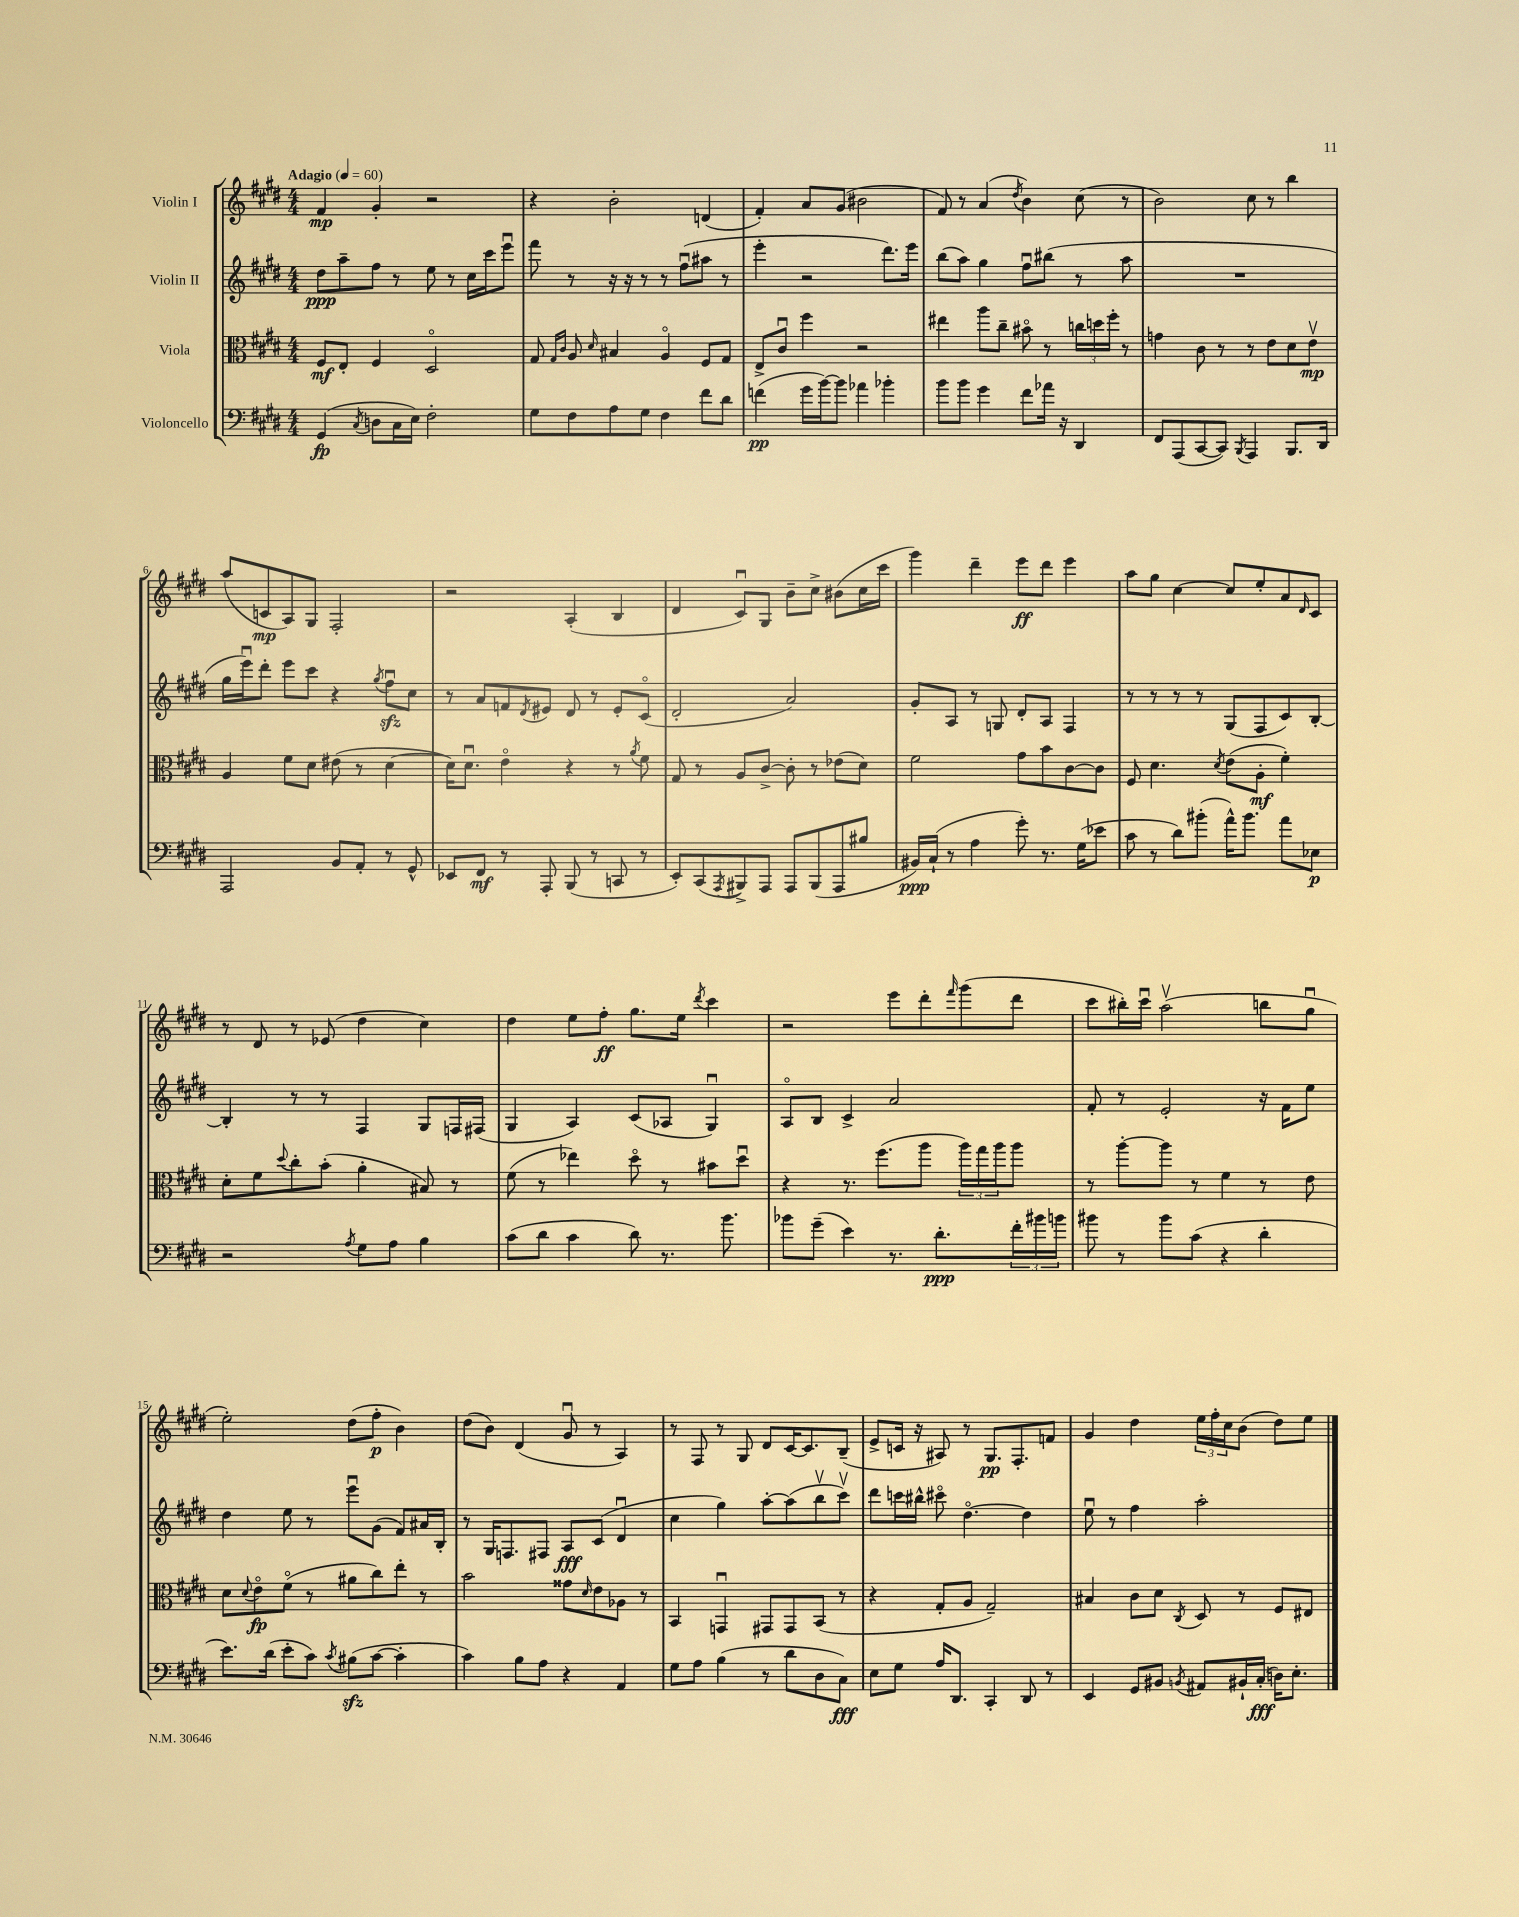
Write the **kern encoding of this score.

**kern	**dynam	**kern	**dynam	**kern	**dynam	**kern	**dynam
*part4	*part4	*part3	*part3	*part2	*part2	*part1	*part1
*staff4	*staff4	*staff3	*staff3	*staff2	*staff2	*staff1	*staff1
*I"Violoncello	*	*I"Viola	*	*I"Violin II	*	*I"Violin I	*
*clefF4	*	*clefC3	*	*clefG2	*	*clefG2	*
*k[f#c#g#d#]	*	*k[f#c#g#d#]	*	*k[f#c#g#d#]	*	*k[f#c#g#d#]	*
*M4/4	*	*M4/4	*	*M4/4	*	*M4/4	*
*MM60	*	*MM60	*	*MM60	*	*MM60	*
=1	=1	=1	=1	=1	=1	=1	=1
!	!	!	!	!	!	!LO:TX:a:B:t=Adagio	!
(4GG#/	fp	8F#/L	mf	8dd#\L	ppp	4f#/	mp
.	.	8E'/J	.	8aa~\	.	.	.
8qC#/	.	.	.	.	.	.	.
8Dn\L	.	4F#/	.	8ff#\J	.	4g#'/	.
16C#\L	.	.	.	8r	.	.	.
16E\JJ)	.	.	.	.	.	.	.
2F#'\	.	2D#/	.	8ee\	.	2r	.
.	.	.	.	8r	.	.	.
.	.	.	.	16cc#\LL	.	.	.
.	.	.	.	16ccc#\J	.	.	.
.	.	.	.	8eeeu\J	.	.	.
=2	=2	=2	=2	=2	=2	=2	=2
8G#\L	.	8G#/	.	8fff#\	.	4r	.
.	.	16qqG#/LL	.	.	.	.	.
.	.	16qqc#/JJ	.	.	.	.	.
8F#\	.	8A/	.	8r	.	.	.
.	.	16qqd#/	.	.	.	.	.
8A\	.	4B#X/	.	16r	.	2b'\	.
.	.	.	.	16r	.	.	.
8G#\J	.	.	.	8r	.	.	.
4F#\	.	4A/	.	8r	.	.	.
.	.	.	.	(8ff#u\L	.	.	.
8f#\L	.	8F#/L	.	8aa#X\J	.	(4dn/	.
8d#\J	.	8G#/J	.	8r	.	.	.
=3	=3	=3	=3	=3	=3	=3	=3
(4fn\	pp	8E^/L	.	4eee'\	.	4f#'/)	.
.	.	8c#u/J	.	.	.	.	.
16g#\LL	.	4ff#\	.	2r	.	8a/L	.
[16b\J)	.	.	.	.	.	.	.
8b\J]	.	.	.	.	.	(8g#/J	.
4a-X\	.	2r	.	.	.	2b#X\	.
4b-X'\	.	.	.	8.ddd#\L)	.	.	.
.	.	.	.	16eee\Jk	.	.	.
=4	=4	=4	=4	=4	=4	=4	=4
8b\L	.	4ee#X\	.	(8bb\L	.	8f#/)	.
8b\J	.	.	.	8aa\J)	.	8r	.
4g#\	.	8aa\L	.	4gg#\	.	(4a/	.
.	.	8cc#~\J	.	.	.	.	.
.	.	.	.	.	.	8qdd#/	.
8f#\L	.	8b#X\	.	8ff#u\L	.	4b\)	.
16a-X\Jk	.	8r	.	(8bb#X\J	.	.	.
16r	.	.	.	.	.	.	.
4DD#/	.	24ccn\LL	.	8r	.	(8cc#\	.
.	.	24ddn\	.	.	.	.	.
.	.	24ff#'\JJ	.	.	.	.	.
.	.	8r	.	8aa\	.	8r	.
=5	=5	=5	=5	=5	=5	=5	=5
8FF#/L	.	4gn\	.	1r	.	2b\)	.
(8AAA/	.	.	.	.	.	.	.
[8CC#/	.	8c#\	.	.	.	.	.
8CC#/J])	.	8r	.	.	.	.	.
8qBBB/	.	.	.	.	.	.	.
4AAA/	.	8r	.	.	.	8cc#\	.
.	.	8e\L	.	.	.	8r	.
8.BBB/L	.	8d#\	.	.	.	4bb\	.
.	.	8ev\J	mp	.	.	.	.
16DD#/Jk	.	.	.	.	.	.	.
!!LO:LB:g=z
=6	=6	=6	=6	=6	=6	=6	=6
2AAA/	.	4A/	.	16gg#\LL	.	(8aa/L	.
.	.	.	.	16eeeu\J)	.	.	.
.	.	.	.	8ddd#'\J	.	8cn/	mp
.	.	8f#\L	.	8eee\L	.	8A/)	.
.	.	8d#\J	.	8ccc#\J	.	8G#/J	.
8BB/L	.	(8e#X\	.	4r	.	2F#'/	.
8AA'/J	.	8r	.	.	.	.	.
.	.	.	.	8qgg#/	.	.	.
8r	.	[4d#\	.	8ff#zzu\L	.	.	.
8GG#^^/	.	.	.	8cc#\J	.	.	.
=7	=7	=7	=7	=7	=7	=7	=7
8EE-X/L	.	16d#\KL])	.	8r	.	2r	.
.	.	8.d#u\J	.	.	.	.	.
8FF#/J	mf	.	.	8a/L	.	.	.
8r	.	4e\	.	8fn/	.	.	.
.	.	.	.	8qd#/	.	.	.
8AAA'/	.	.	.	8e#X/J	.	.	.
(8BBB/	.	4r	.	8d#/	.	(4A'/	.
8r	.	.	.	8r	.	.	.
8CCn/	.	8r	.	8e#'/L	.	4B/	.
.	.	8qa/	.	.	.	.	.
8r	.	8f#\	.	(8c#/J	.	.	.
=8	=8	=8	=8	=8	=8	=8	=8
8EE'/L)	.	8G#/	.	2d#'/	.	4d#/	.
(8CC#/	.	8r	.	.	.	.	.
8qAAA/	.	.	.	.	.	.	.
8BBB#X^/)	.	8A/L	.	.	.	8c#u/L)	.
8AAA/J	.	[8c#^/J	.	.	.	8G#/J	.
8AAA/L	.	8c#'\]	.	2a/)	.	8b~\L	.
(8BBB#/	.	8r	.	.	.	8cc#^\J	.
8AAA/	.	(8e-X\L	.	.	.	(8b#X\L	.
8B#X/J	.	8d#\J)	.	.	.	16cc#\L	.
.	.	.	.	.	.	16ccc#\JJ	.
=9	=9	=9	=9	=9	=9	=9	=9
16BB#X/LL)	ppp	2f#\	.	8g#'/L	.	4ggg#\)	.
(16C#`/JJ	.	.	.	.	.	.	.
8r	.	.	.	8A/J	.	.	.
4A\	.	.	.	8r	.	4ddd#~\	.
.	.	.	.	8Gn/	.	.	.
8g#'\)	.	8g#\L	.	8d#'/L	.	8eee\L	ff
8.r	.	8b\	.	8A/J	.	8ddd#\J	.
.	.	[8c#\	.	4F#/	.	4eee\	.
(16G#\KL	.	.	.	.	.	.	.
8e-X\J	.	8c#\J]	.	.	.	.	.
=10	=10	=10	=10	=10	=10	=10	=10
8c#\	.	8F#/	.	8r	.	8aa\L	.
8r	.	4.d#\	.	8r	.	8gg#\J	.
8d#\L)	.	.	.	8r	.	[4cc#\	.
(8b#X'\J	.	.	.	8r	.	.	.
.	.	8qd#/	.	.	.	.	.
16a^^\KL)	.	(8e\L	.	(8G#/L	.	8cc#/L]	.
8.b#\J	.	.	.	.	.	.	.
.	.	8A'\J	mf	8F#/	.	8ee'/	.
8a\L	.	4f#'\)	.	8c#/)	.	8a/	.
.	.	.	.	.	.	16qqd#/	.
8E-X\J	p	.	.	[8B'/J	.	8c#/J	.
!!LO:LB:g=z
=11	=11	=11	=11	=11	=11	=11	=11
2r	.	8d#'\L	.	4B'/]	.	8r	.
.	.	8f#\	.	.	.	8d#/	.
.	.	8qqdd#/	.	.	.	.	.
.	.	8cc#'\	.	8r	.	8r	.
.	.	(8b'\J	.	8r	.	(8e-X/	.
8qA/	.	.	.	.	.	.	.
8G#\L	.	4a'\	.	4F#/	.	4dd#\	.
8A\J	.	.	.	.	.	.	.
4B\	.	8B#X/)	.	8G#/L	.	4cc#\)	.
.	.	8r	.	16Fn/L	.	.	.
.	.	.	.	(16F#X/JJ	.	.	.
=12	=12	=12	=12	=12	=12	=12	=12
(8c#\L	.	(8f#\	.	4G#/	.	4dd#\	.
8d#\J	.	8r	.	.	.	.	.
4c#\	.	4ee-X\)	.	4A/)	.	8ee\L	.
.	.	.	.	.	.	8ff#'\J	ff
8d#\)	.	8dd#\	.	(8c#/L	.	8.gg#\L	.
8.r	.	8r	.	8A-X/J	.	.	.
.	.	.	.	.	.	16ee\Jk	.
.	.	.	.	.	.	8qddd#/	.
.	.	8b#X\L	.	4G#u/)	.	4ccc#\	.
8.b\	.	.	.	.	.	.	.
.	.	8dd#u\J	.	.	.	.	.
=13	=13	=13	=13	=13	=13	=13	=13
8b-X\L	.	4r	.	8A/L	.	2r	.
(8g#~\J	.	.	.	8B/J	.	.	.
4e\)	.	8.r	.	4c#^/	.	.	.
.	.	(8.ff#\L	.	.	.	.	.
8.r	.	.	.	2a/	.	8eee\L	.
.	.	8aa\J	.	.	.	8ddd#'\	.
8.d#'\L	ppp	.	.	.	.	.	.
.	.	.	.	.	.	16qqfff#/	.
.	.	24aa\LL)	.	.	.	(8ggg#\	.
.	.	24gg#\	.	.	.	.	.
.	.	24aa\J	.	.	.	.	.
24f#'\L	.	8aa\J	.	.	.	8ddd#\J	.
24b#X\	.	.	.	.	.	.	.
24bn\JJ	.	.	.	.	.	.	.
=14	=14	=14	=14	=14	=14	=14	=14
8b#X\	.	8r	.	8f#'/	.	8ccc#\L	.
8r	.	[8aa'\L	.	8r	.	16bb#X'\L)	.
.	.	.	.	.	.	16ccc#u\JJ	.
8b#\L	.	8aa\J]	.	2e'/	.	(2aav\	.
(8c#\J	.	8r	.	.	.	.	.
4r	.	4f#\	.	.	.	.	.
4d#'\	.	8r	.	16r	.	8bbn\L	.
.	.	.	.	16f#\KL	.	.	.
.	.	8e\	.	8ee\J	.	8gg#u\J	.
!!LO:LB:g=z
=15	=15	=15	=15	=15	=15	=15	=15
8.e\L)	.	8d#\L	.	4dd#\	.	2ee'\)	.
.	.	8qqd#/	.	.	.	.	.
.	.	8e\	fp	.	.	.	.
(16d#\Jk	.	.	.	.	.	.	.
8e'\L	.	(8f#\J	.	8ee\	.	.	.
8c#\J)	.	8r	.	8r	.	.	.
8qc#/	.	.	.	.	.	.	.
(8B#Xzz\L	.	8a#X\L	.	8eeeu\L	.	(8dd#\L	.
[8c#\J	.	8cc#\)	.	(8g#\J	.	8ff#'\J	p
4c#'\]	.	8ee'\J	.	8f#/L)	.	4b\)	.
.	.	8r	.	16a#X/L	.	.	.
.	.	.	.	16B'/JJ	.	.	.
=16	=16	=16	=16	=16	=16	=16	=16
4c#\)	.	2b\	.	8r	.	(8dd#\L	.
.	.	.	.	16G#/KL	.	8b\J)	.
.	.	.	.	8.Fn/	.	.	.
8B\L	.	.	.	.	.	(4d#/	.
8A\J	.	.	.	8F#X/J	.	.	.
4r	.	8g##X\L	.	8A/L	fff	8g#u/	.
.	.	16qqd#/	.	.	.	.	.
.	.	8e\	.	(8c#/J	.	8r	.
4AA/	.	8A-X\J	.	4d#u/	.	4A/)	.
.	.	8r	.	.	.	.	.
=17	=17	=17	=17	=17	=17	=17	=17
8G#\L	.	4BB/	.	4cc#\	.	8r	.
8A\J	.	.	.	.	.	8F#/	.
(4B\	.	4GGnu/	.	4gg#\)	.	8r	.
.	.	.	.	.	.	8G#/	.
8r	.	8GG#X/L	.	[8aa'\L	.	8d#/L	.
8d#\L	.	8GG#/	.	(8aa\]	.	[16c#/K	.
.	.	.	.	.	.	8.c#/]	.
8D#\	.	(8BB/J	.	8bbv\	.	.	.
8C#\J)	fff	8r	.	8ccc#v\J)	.	(8B~/J	.
=18	=18	=18	=18	=18	=18	=18	=18
8E\L	.	4r	.	8ddd#\L	.	8e^/L	.
8G#\J	.	.	.	16cccn\L	.	16cn/Jk	.
.	.	.	.	16bb#X^^\JJ	.	16r	.
16A/KL	.	8G#'/L	.	8ccc#X\	.	8A#X/)	.
8.DD#/J	.	.	.	.	.	.	.
.	.	8A/J	.	[4.dd#\	.	8r	.
4CC#'/	.	2G#~/)	.	.	.	8.G#/L	pp
.	.	.	.	.	.	8.F#'/	.
8DD#/	.	.	.	4dd#\]	.	.	.
8r	.	.	.	.	.	8fn/J	.
=19	=19	=19	=19	=19	=19	=19	=19
4EE/	.	4B#X/	.	8eeu\	.	4g#/	.
.	.	.	.	8r	.	.	.
8GG#/L	.	8c#\L	.	4ff#\	.	4dd#\	.
8BB#X/J	.	8d#\J	.	.	.	.	.
8qBBn/	.	8qC#/	.	.	.	.	.
8AA#X/L	.	8D#/	.	2aa'\	.	24ee\LL	.
.	.	.	.	.	.	24ff#'\	.
.	.	.	.	.	.	24cc#\J	.
16BB#X`/L	.	8r	.	.	.	(8b\J	.
(16C#'/JJ	fff	.	.	.	.	.	.
16Dn\KL)	.	8F#/L	.	.	.	8dd#\L)	.
8.E'\J	.	.	.	.	.	.	.
.	.	8E#X/J	.	.	.	8ee\J	.
==	==	==	==	==	==	==	==
*-	*-	*-	*-	*-	*-	*-	*-
